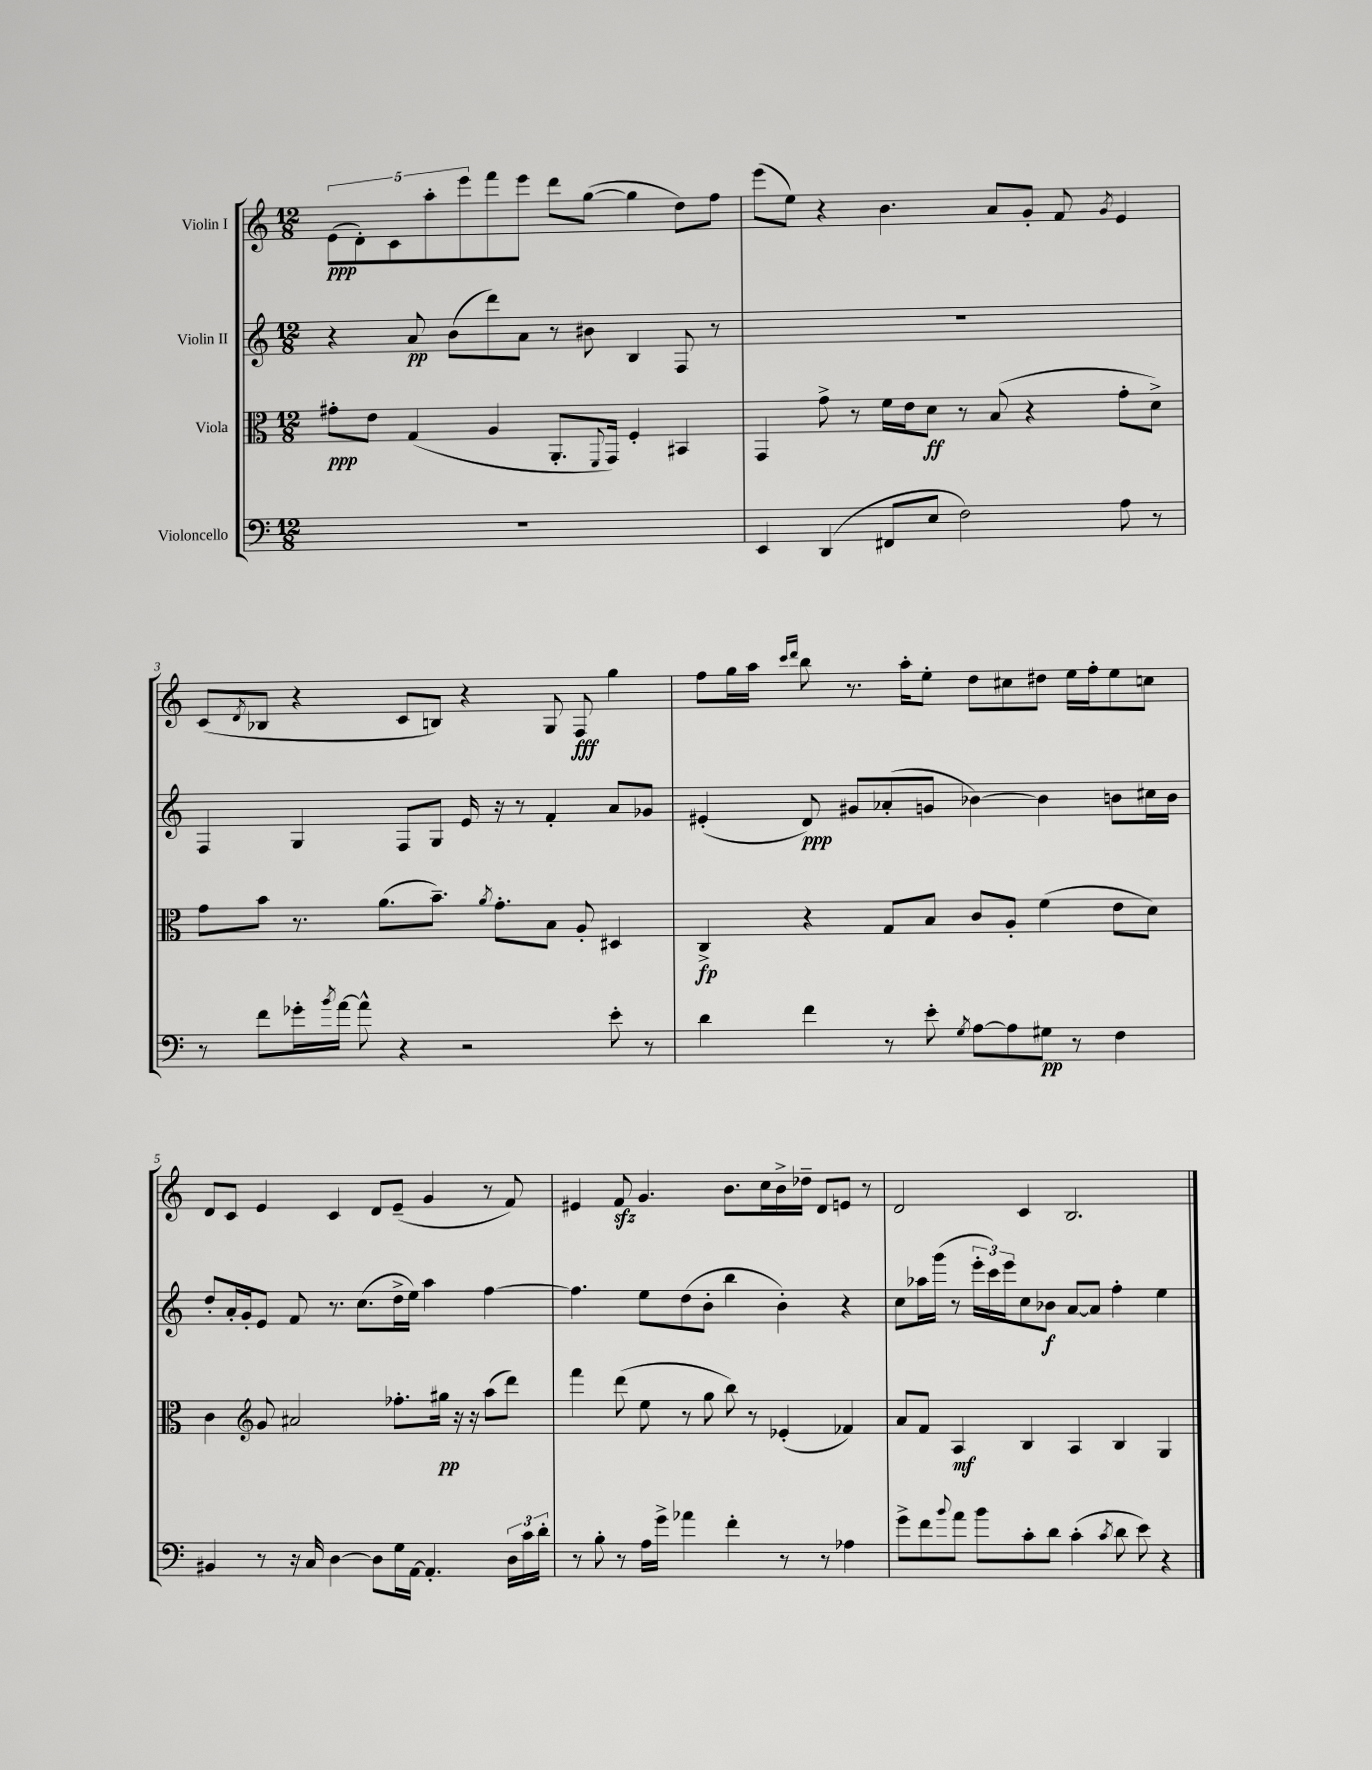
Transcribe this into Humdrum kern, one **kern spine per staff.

**kern	**kern	**kern	**kern
*staff4	*staff3	*staff2	*staff1
*clefF4	*clefC3	*clefG2	*clefG2
*k[]	*k[]	*k[]	*k[]
*M12/8	*M12/8	*M12/8	*M12/8
1.r	8g#'	4r	(10e
.	.	.	10d')
.	8e	.	.
.	.	.	10c
.	(4G	8a	.
.	.	.	10aa'
.	.	(8b	.
.	.	.	10eee
.	4A	8ddd)	8fff
.	.	8a	8eee
.	8.AA'	8r	8ddd
.	.	8b#	([8gg
.	8qqFF	.	.
.	16GG)	.	.
.	4F'	4B	4gg]
.	4BB#	8F	8dd)
.	.	8r	8ff
=	=	=	=
4EE	4GG	1.r	(8eee
.	.	.	8ee)
(4DD	8g^	.	4r
.	8r	.	.
8FF#	16f	.	4.b
.	16e	.	.
8E	8d	.	.
2F)	8r	.	.
.	(8B	.	8a
.	4r	.	8g'
.	.	.	8f
.	.	.	8qg
8A	8g'	.	4e
8r	8d^)	.	.
=	=	=	=
8r	8g	4F	(8c
.	.	.	8qd
8f	8b	.	8B-
16g-'	8.r	4G	4r
8qb	.	.	.
[16a	.	.	.
8a^^]	.	.	.
.	(8.a	.	.
4r	.	8F	8c
.	8.b~)	8G	8B)
2r	.	16e	4r
.	8qa	.	.
.	8.g'	16r	.
.	.	8r	.
.	8B	4f'	8G
.	8A'	.	8F
8e'	4D#	8a	4gg
8r	.	8g-	.
=	=	=	=
4d	4C^	(4e#'	8ff
.	.	.	16gg
.	.	.	16aa
.	.	.	16qqccc
.	.	.	16qqddd
4f	4r	8d)	8bb
.	.	8g#	8.r
8r	8G	(8a-'	.
.	.	.	16aa'
8e'	8B	8g	8ee'
8qG	.	.	.
[8A	8c	[4b-)	8dd
8A]	8A'	.	8cc#
8G#	(4f	4b-]	8dd#
8r	.	.	16ee
.	.	.	16ff'
4F	8e	8b	8ee
.	8d)	16cc#	8cc
.	.	16b	.
=	=	=	=
4BB#	4c	8dd'	8d
.	.	16a'	8c
.	.	16g'	.
*	*clefG2	*	*
8r	8g	8e	4e
16r	2a#	8f	.
16C	.	.	.
[4D	.	8.r	4c
.	.	(8.cc	.
8D]	.	.	8d
16G	8.ff-'	16dd^	(8e~
[16AA	.	16ee)	.
4.AA']	.	4aa	4g
.	16gg#	.	.
.	16r	.	.
.	16r	.	.
.	(8aa	[4ff	8r
24D	8ddd)	.	8f)
24c	.	.	.
24d'	.	.	.
=	=	=	=
8r	4fff	4.ff]	4e#
8B'	.	.	.
8r	(8ddd	.	8f
16A	8ee	8ee	4.g
16g^	.	.	.
4a-	8r	(8dd	.
.	8gg	8b'	.
4f'	8bb)	4bb	8.b
.	8r	.	.
.	.	.	16cc
8r	(4e-'	4b')	16b^
.	.	.	16dd-~
8r	.	.	8d
4A-	4f-)	4r	8e
.	.	.	8r
=	=	=	=
8g^	8a	8cc	2d
8f	8f	16aa-	.
.	.	(16ggg	.
8qqb	.	.	.
8a	4A	8r	.
8b	.	24eee'	.
.	.	24ccc)	.
.	.	24eee	.
8c'	4B	8cc	4c
8d	.	8b-	.
(4c'	4A	[8a	2.B
.	.	8a]	.
8qc	.	.	.
8d	4B	4ff'	.
8e)	.	.	.
4r	4G	4ee	.
==	==	==	==
*-	*-	*-	*-
